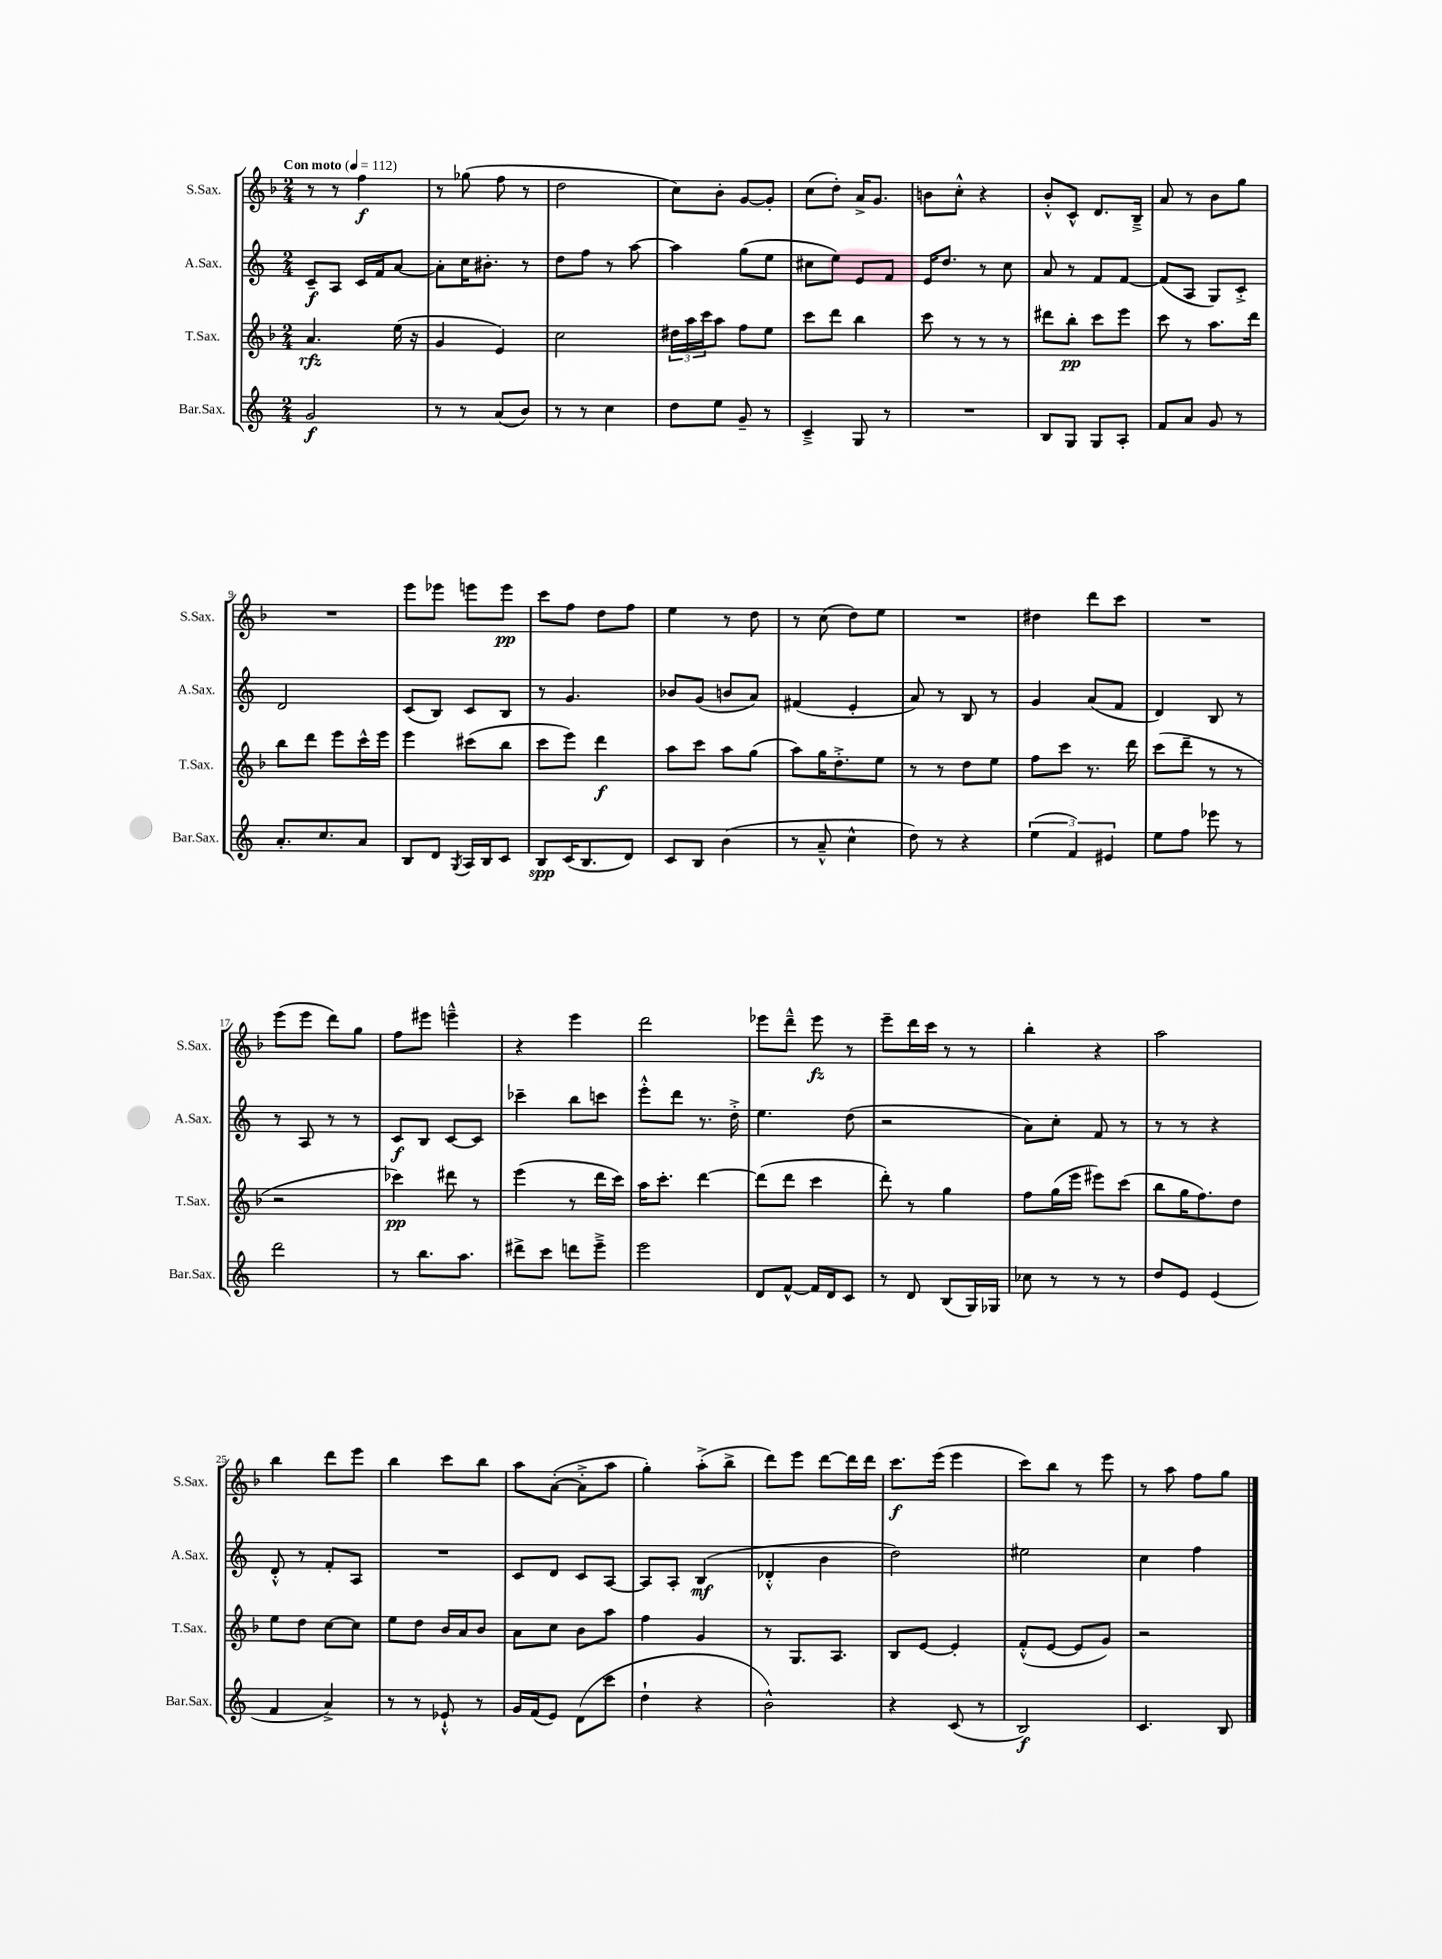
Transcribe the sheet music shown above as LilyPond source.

<<
\new StaffGroup <<
\new Staff = "s0" \with { instrumentName = "S.Sax." shortInstrumentName = "S.Sax." } {
    \clef treble \key f \major \numericTimeSignature \time 2/4 \tempo "Con moto" 4 = 112
    r8 r8 f''4\f |
    r8 ges''8( f''8 r8 |
    d''2 |
    c''8) bes'8-. g'8~ g'8-. |
    c''8( d''8-.) a'16-> g'8. |
    b'8 c''8-.-^ r4 |
    bes'8-.-^ c'8-^ d'8. bes16---> |
    a'8 r8 bes'8 g''8 |
    R2 |
    e'''8 ees'''8 e'''8 e'''8\pp |
    c'''8 f''8 d''8 f''8 |
    e''4 r8 d''8 |
    r8 c''8( d''8) e''8 |
    R2 |
    dis''4 d'''8 c'''8 |
    R2 |
    e'''8( e'''8 d'''8) g''8 |
    f''8 eis'''8 e'''4---^ |
    r4 e'''4 |
    d'''2 |
    ees'''8 d'''8---^ ees'''8\fz r8 |
    e'''8-- d'''16 c'''16 r8 r8 |
    bes''4-. r4 |
    a''2 |
    bes''4 d'''8 e'''8 |
    bes''4 c'''8 bes''8 |
    a''8 a'8~-.( a'8-.-> a''8 |
    g''4-.) a''8-.->( bes''8-> |
    d'''8) e'''8 d'''8~ d'''16 d'''16 |
    c'''8.\f e'''16( e'''4 |
    c'''8) bes''8 r8 e'''8 |
    r8 a''8 f''8 g''8 \bar "|." |
}
\new Staff = "s1" \with { instrumentName = "A.Sax." shortInstrumentName = "A.Sax." } {
    \clef treble \key c \major \numericTimeSignature \time 2/4
    c'8--\f a8 c'16 f'16 a'8~ |
    a'8-. c''16 bis'8.-. r8 |
    d''8 f''8 r8 a''8~ |
    a''4 g''8( e''8 |
    cis''8 e''8) e'8 f'8 |
    e'16 d''8. r8 c''8 |
    a'8 r8 f'8 f'8~ |
    f'8( a8 g8) c'8-.-> |
    d'2 |
    c'8( b8) c'8 b8 |
    r8 g'4. |
    bes'8 g'8( b'8 a'8) |
    fis'4( e'4-. |
    a'8) r8 b8 r8 |
    g'4 a'8( f'8 |
    d'4) b8 r8 |
    r8 a8 r8 r8 |
    c'8\f b8 c'8~ c'8 |
    ces'''4-- b''8 c'''8 |
    e'''8-.-^ d'''8 r8. d''16-.-> |
    e''4. d''8( |
    r2 |
    a'8) c''8-. f'8 r8 |
    r8 r8 r4 |
    d'8-.-^ r8 f'8-. a8 |
    R2 |
    c'8 d'8 c'8 a8~ |
    a8 a8-. b4\mf( |
    des'4-.-^ b'4 |
    d''2) |
    eis''2 |
    c''4 f''4 \bar "|." |
}
\new Staff = "s2" \with { instrumentName = "T.Sax." shortInstrumentName = "T.Sax." } {
    \clef treble \key f \major \numericTimeSignature \time 2/4
    a'4.\rfz e''16( r16 |
    g'4 e'4) |
    c''2 |
    \tuplet 3/2 { dis''16 a''16 c'''16 } a''8 f''8 e''8 |
    c'''8 d'''8 bes''4 |
    c'''8 r8 r8 r8 |
    dis'''8 bes''8-.\pp c'''8 e'''8 |
    c'''8 r8 a''8. d'''16 |
    bes''8 d'''8 e'''8 c'''16-^ e'''16 |
    e'''4 cis'''8( bes''8 |
    c'''8 e'''8) d'''4\f |
    a''8 c'''8 a''8 g''8( |
    a''8) g''16 d''8.-.-> e''8 |
    r8 r8 d''8 e''8 |
    f''8 c'''8 r8. d'''16 |
    c'''8( d'''8-- r8 r8 |
    r2 |
    ces'''4\pp) dis'''8 r8 |
    e'''4( r8 d'''16 c'''16) |
    a''16 c'''8.-. d'''4~ |
    d'''8( d'''8 c'''4 |
    d'''8-.) r8 g''4 |
    f''8 g''16( e'''16 eis'''8) c'''8( |
    bes''8 g''16 f''8.) d''8 |
    e''8 d''8 c''8~ c''8 |
    e''8 d''8 bes'16 a'16 bes'8 |
    a'8 c''8 bes'8 a''8 |
    f''4 g'4 |
    r8 g8. a8. |
    bes8 e'8~ e'4-. |
    f'8-.-^( e'8~ e'8 g'8) |
    r2 \bar "|." |
}
\new Staff = "s3" \with { instrumentName = "Bar.Sax." shortInstrumentName = "Bar.Sax." } {
    \clef treble \key c \major \numericTimeSignature \time 2/4
    g'2\f |
    r8 r8 a'8( b'8) |
    r8 r8 c''4 |
    d''8 e''8 g'8-- r8 |
    c'4---> g8 r8 |
    R2 |
    b8 g8 g8 a8-. |
    f'8 a'8 g'8 r8 |
    a'8.-. c''8. a'8 |
    b8 d'8 \acciaccatura { g8 } a16 b16 c'8 |
    b8\spp c'16( b8. d'8) |
    c'8 b8 b'4( |
    r8 a'8---^ c''4-^ |
    d''8) r8 r4 |
    \tuplet 3/2 { e''4( f'4) eis'4 } |
    e''8 f''8 ees'''8 r8 |
    d'''2 |
    r8 b''8. a''8. |
    dis'''8-> c'''8 d'''8 e'''8---> |
    e'''2 |
    d'8 f'8~-^ f'16 d'16 c'8 |
    r8 d'8 b8( g16) ges16 |
    ces''8 r8 r8 r8 |
    d''8 e'8 e'4( |
    f'4 a'4->) |
    r8 r8 ees'8-!-^ r8 |
    g'16 f'16( e'8) d'8( c'''8 |
    d''4-! r4 |
    b'2-^) |
    r4 c'8( r8 |
    b2\f) |
    c'4. b8 \bar "|." |
}
>>
>>
